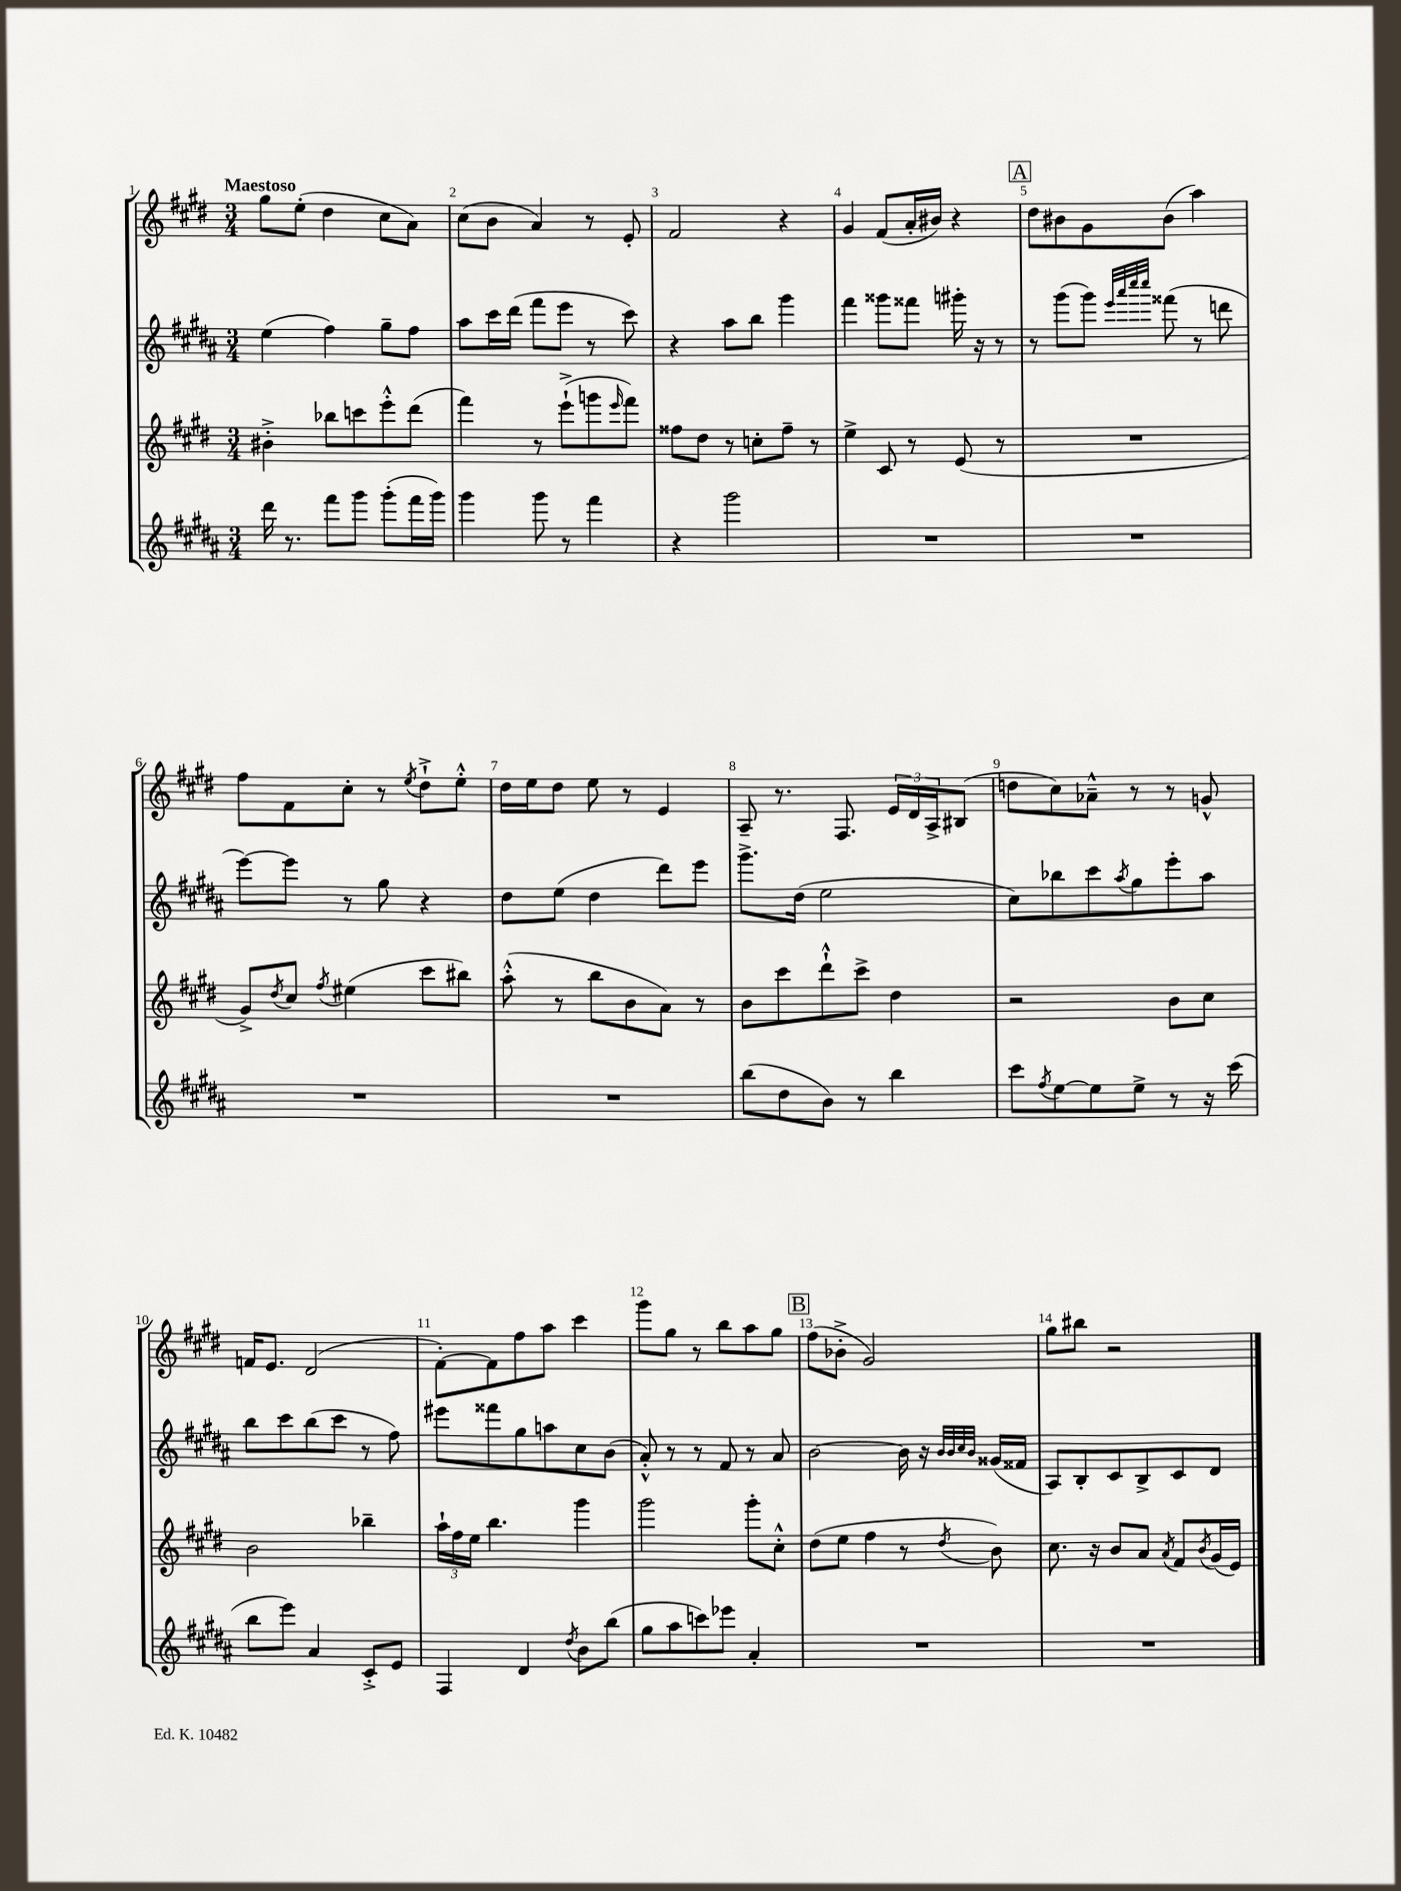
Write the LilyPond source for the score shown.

<<
\new StaffGroup <<
\new Staff = "s0" {
    \clef treble \key e \major \numericTimeSignature \time 3/4 \tempo "Maestoso"
    gis''8 e''8-.( dis''4 cis''8 a'8) |
    cis''8( b'8 a'4) r8 e'8-. |
    fis'2 r4 |
    gis'4 fis'8( a'16-. bis'16) r4 |
    \mark \markup { \box "A" } dis''8 bis'8 gis'8 bis'8( a''4) |
    fis''8 fis'8 cis''8-. r8 \acciaccatura { e''8 } dis''8-!-> e''8-.-^ |
    dis''16 e''16 dis''8 e''8 r8 e'4 |
    a8-- r8. fis8. \tuplet 3/2 { e'16 dis'16 a16-> } bis8( |
    d''8 cis''8) aes'8---^ r8 r8 g'8-^ |
    f'16 e'8. dis'2( |
    fis'8~-.) fis'8 fis''8 a''8 cis'''4 |
    gis'''8 gis''8 r8 b''8 a''8 gis''8 |
    \mark \markup { \box "B" } fis''8( bes'8-.-> gis'2) |
    gis''8 bis''8 r2 \bar "|." |
}
\new Staff = "s1" {
    \clef treble \key b \major \numericTimeSignature \time 3/4
    e''4( fis''4) gis''8-- fis''8 |
    ais''8 cis'''16 dis'''16( fis'''8 e'''8 r8 cis'''8) |
    r4 ais''8 b''8 gis'''4 |
    fis'''4 gisis'''8 fisis'''8 gis'''16-. r16 r8 |
    \mark \markup { \box "A" } r8 gis'''8( gis'''8) \grace { e'''32 ais'''32 cis''''32 cis''''32 } fisis'''8( r8 d'''8 |
    e'''8~) e'''8 r8 gis''8 r4 |
    dis''8 e''8( dis''4 dis'''8) e'''8 |
    gis'''8.-> dis''16( e''2 |
    cis''8) bes''8 cis'''8 \acciaccatura { ais''8 } gis''8 e'''8-. ais''8 |
    b''8 cis'''8 b''8( cis'''8 r8 fis''8) |
    eis'''8 fisis'''8 gis''8 a''8 cis''8 b'8( |
    ais'8-.-^) r8 r8 fis'8 r8 ais'8 |
    \mark \markup { \box "B" } b'2~ b'16 r16 \grace { b'32 b'32 cis''32 b'32 } gisis'16( fisis'16 |
    ais8) b8-. cis'8 b8-> cis'8 dis'8 \bar "|." |
}
\new Staff = "s2" {
    \clef treble \key e \major \numericTimeSignature \time 3/4
    bis'4-.-> bes''8 c'''8 e'''8-.-^ dis'''8( |
    fis'''4) r8 e'''8-!->( g'''8 \grace { e'''16 } fis'''8) |
    fisis''8 dis''8 r8 c''8-. fisis''8-- r8 |
    e''4-> cis'8 r8 e'8( r8 |
    \mark \markup { \box "A" } R2. |
    gis'8->) \acciaccatura { dis''8 } cis''8 \acciaccatura { fis''8 } eis''4( cis'''8 bis''8) |
    a''8-.-^( r8 b''8 b'8 a'8) r8 |
    b'8 cis'''8 dis'''8-!-^ cis'''8-> dis''4 |
    r2 b'8 cis''8 |
    b'2 bes''4-- |
    \tuplet 3/2 { a''16-! fis''16 e''16 } b''4. gis'''4 |
    gis'''2 gis'''8-. cis''8-.-^ |
    \mark \markup { \box "B" } dis''8( e''8 fis''4 r8 \acciaccatura { dis''8 } b'8) |
    cis''8. r16 b'8 a'8 \acciaccatura { a'8 } fis'8 \acciaccatura { b'8 } gis'16( e'16) \bar "|." |
}
\new Staff = "s3" {
    \clef treble \key b \major \numericTimeSignature \time 3/4
    dis'''16 r8. fis'''8 gis'''8 gis'''8-.( fis'''16 gis'''16) |
    gis'''4 gis'''8 r8 fis'''4 |
    r4 gis'''2 |
    R2. |
    \mark \markup { \box "A" } R2. |
    R2. |
    R2. |
    b''8( dis''8 b'8) r8 b''4 |
    cis'''8 \acciaccatura { fis''8 } e''8~ e''8 e''8-> r8 r16 cis'''16( |
    b''8 e'''8) ais'4 cis'8-.-> e'8 |
    fis4 dis'4 \acciaccatura { dis''8 } b'8 b''8( |
    gis''8 ais''8 c'''8) ees'''8 ais'4-. |
    \mark \markup { \box "B" } R2. |
    R2. \bar "|." |
}
>>
>>
\layout { \context { \Score \override BarNumber.break-visibility = ##(#f #t #t) barNumberVisibility = #all-bar-numbers-visible } }
